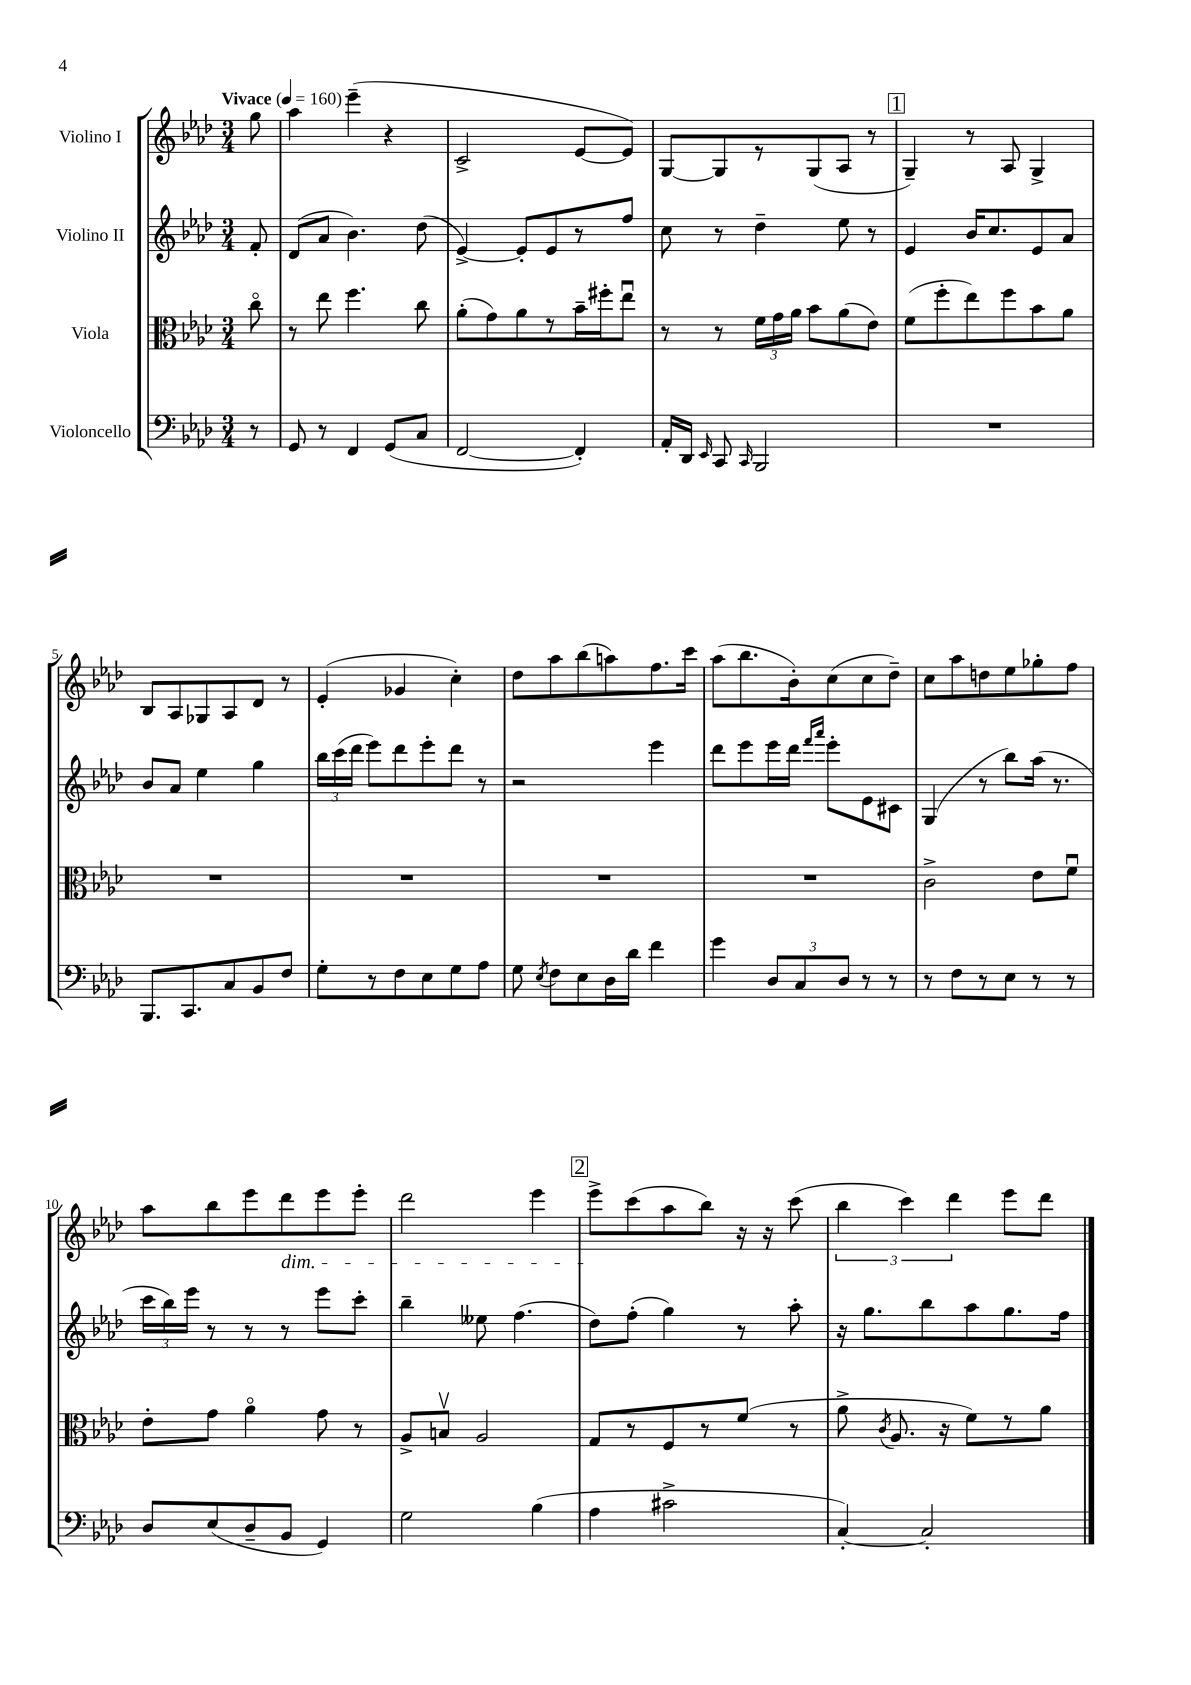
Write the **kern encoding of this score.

**kern	**kern	**kern	**kern
*staff4	*staff3	*staff2	*staff1
*clefF4	*clefC3	*clefG2	*clefG2
*k[b-e-a-d-]	*k[b-e-a-d-]	*k[b-e-a-d-]	*k[b-e-a-d-]
*M3/4	*M3/4	*M3/4	*M3/4
*MM160	*MM160	*MM160	*MM160
8r	8cco	8f'	8gg
=	=	=	=
8GG	8r	(8d-	4aa-
8r	8ee-	8a-	.
4FF	4.ff	4.b-)	(4eee-~
(8GG	.	.	4r
8C	8cc	(8dd-	.
=	=	=	=
[2FF	(8a-'	[4e-^)	2c^
.	8g)	.	.
.	8a-	8e-']	.
.	8r	8e-	.
4FF'])	16b-~	8r	[8e-
.	16ff#'	.	.
.	8ee-u	8ff	8e-])
=	=	=	=
16AA-'	8r	8cc	[8G
16DD-	.	.	.
16qqEE-	.	.	.
8CC	8r	8r	8G]
16qqCC	.	.	.
2BBB-	24f	4dd-~	8r
.	24g	.	.
.	24a-	.	.
.	8b-	.	(8G
.	(8a-	8ee-	8A-
.	8e-)	8r	8r
=	=	=	=
2.r	(8f	4e-	4G~)
.	8ff'	.	.
.	8ee-)	16b-	8r
.	.	8.cc	.
.	8ff	.	8A-
.	8b-	8e-	4G^
.	8a-	8a-	.
=	=	=	=
8.BBB-	2.r	8b-	8B-
.	.	8a-	8A-
8.CC	.	.	.
.	.	4ee-	8G-
8C	.	.	8A-
8BB-	.	4gg	8d-
8F	.	.	8r
=	=	=	=
8G'	2.r	24bb-	(4e-'
.	.	(24ccc	.
.	.	24ddd-	.
8r	.	8eee-)	.
8F	.	8ddd-	4g-
8E-	.	8eee-'	.
8G	.	8ddd-	4cc')
8A-	.	8r	.
=	=	=	=
8G	2.r	2r	8dd-
8qE-	.	.	.
8F	.	.	8aa-
8E-	.	.	(8bb-
16D-	.	.	8aa)
16d-	.	.	.
4f	.	4eee-	8.ff
.	.	.	16ccc
=	=	=	=
4g	2.r	8ddd-	(8aa-
.	.	8eee-	8.bb-
12D-	.	16eee-	.
.	.	16ddd-	16b-')
12C	.	.	.
.	.	16qqfff	.
.	.	16qqaaa-	.
.	.	8eee-'	(8cc
12D-	.	.	.
8r	.	8e-	8cc
8r	.	8c#	8dd-~)
=	=	=	=
8r	2c^	(4G	8cc
8F	.	.	8aa-
8r	.	8r	8dd
8E-	.	8bb-)	8ee-
8r	8e-	(16aa-	8gg-'
.	.	8.r	.
8r	8fu	.	8ff
=	=	=	=
8D-	8e-'	24ccc	8aa-
.	.	24bb-)	.
.	.	24eee-	.
(8E-	8g	8r	8bb-
8D-~	4a-o	8r	8eee-
8BB-	.	8r	8ddd-
4GG)	8g	8eee-	8eee-
.	8r	8ccc'	8eee-'
=	=	=	=
2G	8A-^	4bb-~	2ddd-
.	8Bv	.	.
.	2A-	8ee--	.
.	.	(4.ff	.
(4B-	.	.	4eee-
=	=	=	=
4A-	8G	8dd-)	8eee-^
.	8r	(8ff'	(8ccc
2c#^	8F	4gg)	8aa-
.	8r	.	8bb-)
.	(8f	8r	16r
.	.	.	16r
.	8r	8aa-'	(8ccc
=	=	=	=
[4C')	8a-^	16r	6bb-
.	.	8.gg	.
.	8qc	.	.
.	8.A-	.	.
.	.	.	6ccc)
2C']	.	8bb-	.
.	16r	.	.
.	.	.	6ddd-
.	8f)	8aa-	.
.	8r	8.gg	8eee-
.	8a-	.	8ddd-
.	.	16ff	.
==	==	==	==
*-	*-	*-	*-
